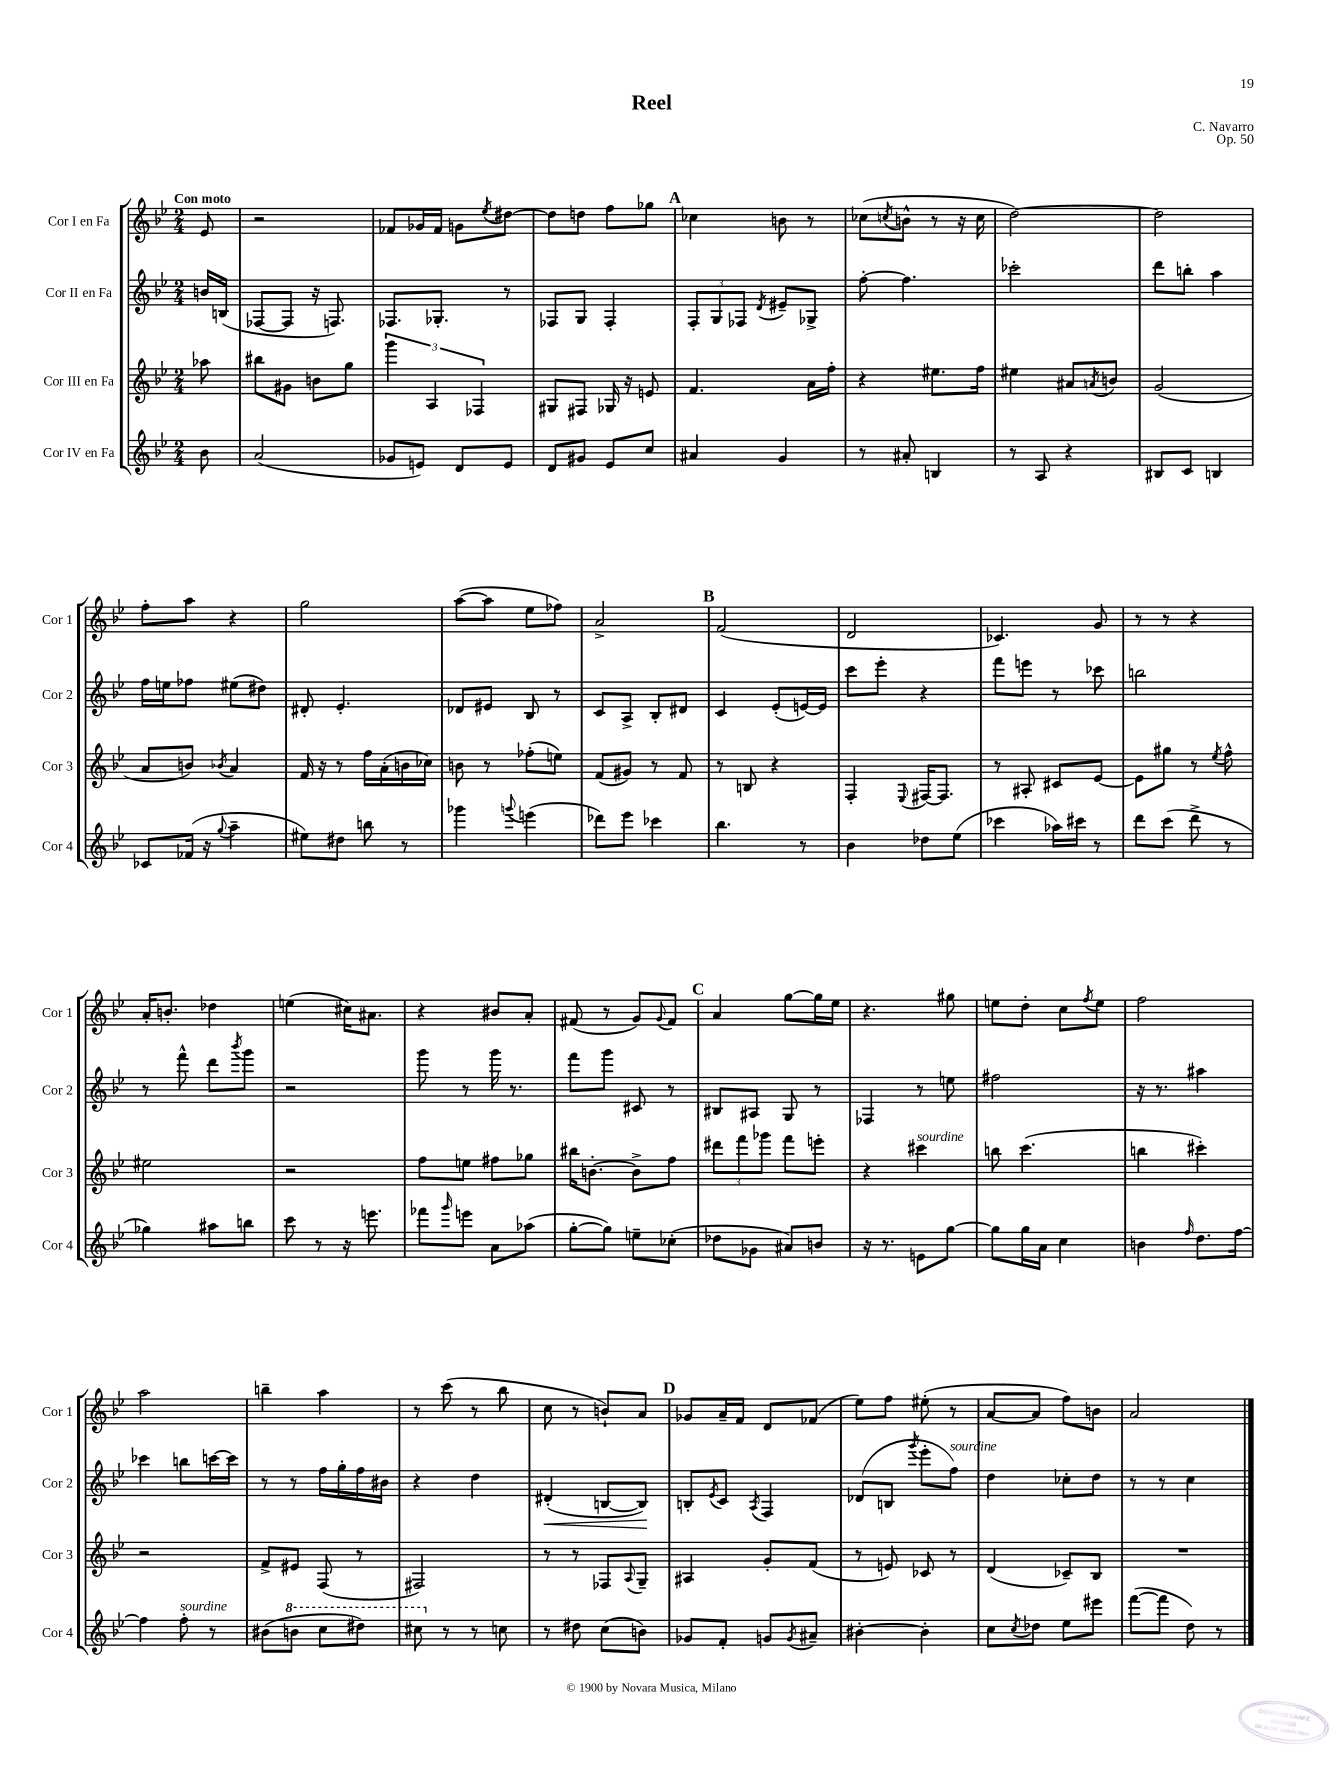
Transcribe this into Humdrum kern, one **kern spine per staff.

**kern	**kern	**kern	**kern
*staff4	*staff3	*staff2	*staff1
*clefG2	*clefG2	*clefG2	*clefG2
*k[b-e-]	*k[b-e-]	*k[b-e-]	*k[b-e-]
*M2/4	*M2/4	*M2/4	*M2/4
8b-	8aa-	16b	8e-
.	.	(16B	.
=	=	=	=
(2a	8bb#	[8F-	2r
.	8g#	8F-]	.
.	8b	16r	.
.	.	8.F)	.
.	8gg	.	.
=	=	=	=
8g-	6ggg	8.F-	8f-
8e)	.	.	16g-
.	6A	.	.
.	.	8.G-'	16f-
8d	.	.	8g
.	6F-	.	.
.	.	.	8qee-
8e	.	8r	[8dd#
=	=	=	=
8d	8G#	8F-	8dd#]
8g#	8F#	8G	8dd
8e-	16G-	4F-'	8ff
.	16r	.	.
8cc	8e	.	8gg-
=	=	=	=
4a#	4.f	12F'	4cc-
.	.	12G	.
.	.	12F-	.
.	.	8qd	.
4g	.	8e#~	8b
.	16a	8G-^	8r
.	16ff'	.	.
=	=	=	=
8r	4r	[8ff'	(8cc-
.	.	.	8qcc
8a#'	.	4.ff]	8b^^
4B	8.ee#	.	8r
.	.	.	16r
.	16ff	.	16cc
=	=	=	=
8r	4ee#	2ccc-'	[2dd)
8A	.	.	.
4r	8a#	.	.
.	8qa	.	.
.	8b	.	.
=	=	=	=
8B#	(2g	8ddd	2dd]
8c	.	8bb'	.
4B	.	4aa	.
=	=	=	=
8c-	8a	16ff	8ff'
.	.	16ee	.
(16f-	8b)	8ff-	8aa
16r	.	.	.
8qqgg	8qb-	.	.
4aa~	4a	(8ee#	4r
.	.	8dd#)	.
=	=	=	=
8ee#)	16f	8d#'	2gg
.	16r	.	.
8dd#	8r	4.e-'	.
8bb	16ff	.	.
.	(16a'	.	.
8r	16b	.	.
.	16cc-)	.	.
=	=	=	=
4ggg-	8b	8d-	([8aa
.	8r	8e#	8aa]
8qqggg	.	.	.
(4eee	(8ff-'	8B-	8ee-
.	8ee)	8r	8ff-)
=	=	=	=
8ddd-)	(8f	8c	2a^
8eee-	8g#)	8A^	.
4ccc-	8r	8B-'	.
.	8f	8d#	.
=	=	=	=
4.bb-	8r	4c	(2f
.	8B	.	.
.	4r	(8e-'	.
8r	.	[16e)	.
.	.	16e]	.
=	=	=	=
4b-	4F'	8ccc	2d
.	.	8eee-'	.
.	8qqE-	.	.
8dd-	[16F#	4r	.
.	8.F#]	.	.
(8ee-	.	.	.
=	=	=	=
4ccc-	8r	8fff	4.c-)
.	8A#'	8eee	.
16aa-)	8c#	8r	.
16ccc#	.	.	.
8r	[8e-	8ccc-	8g
=	=	=	=
8ddd	8e-]	2bb	8r
(8ccc	8gg#	.	8r
8ddd^	8r	.	4r
.	8qee-	.	.
8r	8ff^^	.	.
=	=	=	=
4gg-)	2ee#	8r	16a'
.	.	.	8.b'
.	.	8fff^^	.
8aa#	.	8ddd	4dd-
.	.	8qbbb-	.
8bb	.	8ggg	.
=	=	=	=
8ccc	2r	2r	(4ee
8r	.	.	.
16r	.	.	16cc#)
8.eee	.	.	8.a#
=	=	=	=
8fff-	8ff	8ggg	4r
16qqggg	.	.	.
8eee	8ee	8r	.
8a	8ff#	16ggg	8b#
.	.	8.r	.
(8aa-	8gg-	.	8a'
=	=	=	=
[8gg'	16bb#	8fff	(8f#
.	[8.b'	.	.
8gg])	.	8ggg	8r
8ee~	8b^]	8c#	8g)
.	.	.	8qqg
(8cc-'	8ff	8r	8f#
=	=	=	=
8dd-	12ddd#	8B#	4a
.	12fff	.	.
8g-	.	8A#	.
.	12ggg-	.	.
8a#)	8fff	8G	[8gg
8b	8eee'	8r	16gg]
.	.	.	16ee-
=	=	=	=
16r	4r	4F-	4.r
8.r	.	.	.
8e	4ccc#	8r	.
[8gg	.	8ee	8gg#
=	=	=	=
8gg]	8bb	2ff#	8ee
16gg	(4.ccc	.	8dd'
16a	.	.	.
4cc	.	.	8cc
.	.	.	8qff
.	.	.	8ee
=	=	=	=
4b	4bb	16r	2ff
.	.	8.r	.
16qqff	.	.	.
8.dd	4ccc#')	4aa#	.
[16ff	.	.	.
=	=	=	=
4ff]	2r	4ccc-	2aa
8ff'	.	8bb	.
8r	.	[16ccc	.
.	.	16ccc]	.
=	=	=	=
(8b#	8f^	8r	4bb~
8bb	8e#	8r	.
8ccc	(8F	16ff	4aa
.	.	16gg'	.
8ddd#)	8r	16ff	.
.	.	16b#	.
=	=	=	=
8ccc#	2F#)	4r	8r
8r	.	.	(8ccc
8r	.	4dd	8r
8cc	.	.	8bb-
=	=	=	=
8r	8r	(4d#'	8cc
8dd#	8r	.	8r
(8cc	8F-	[8B	8b`)
.	8qqA	.	.
8b)	8G~	8B])	8a
=	=	=	=
8g-	4A#	8B'	8g-
.	.	8qe-	.
8f'	.	8c	16a~
.	.	.	16f
.	.	8qA	.
8g	8g'	4F	8d
8qg	.	.	.
8a#~	(8f	.	(8f-
=	=	=	=
[4b#'	8r	(8d-	8ee-)
.	8e)	8B	8ff
.	.	8qggg	.
4b#']	8c-	8eee-'	(8ee#'
.	8r	8ff)	8r
=	=	=	=
8cc	(4d	4dd	[8a
8qcc	.	.	.
8dd-	.	.	8a]
8ee-	8c-~)	8cc-'	8ff)
8eee#	8B-	8dd	8b
=	=	=	=
([8fff	2r	8r	2a
8fff]	.	8r	.
8dd)	.	4cc	.
8r	.	.	.
==	==	==	==
*-	*-	*-	*-
